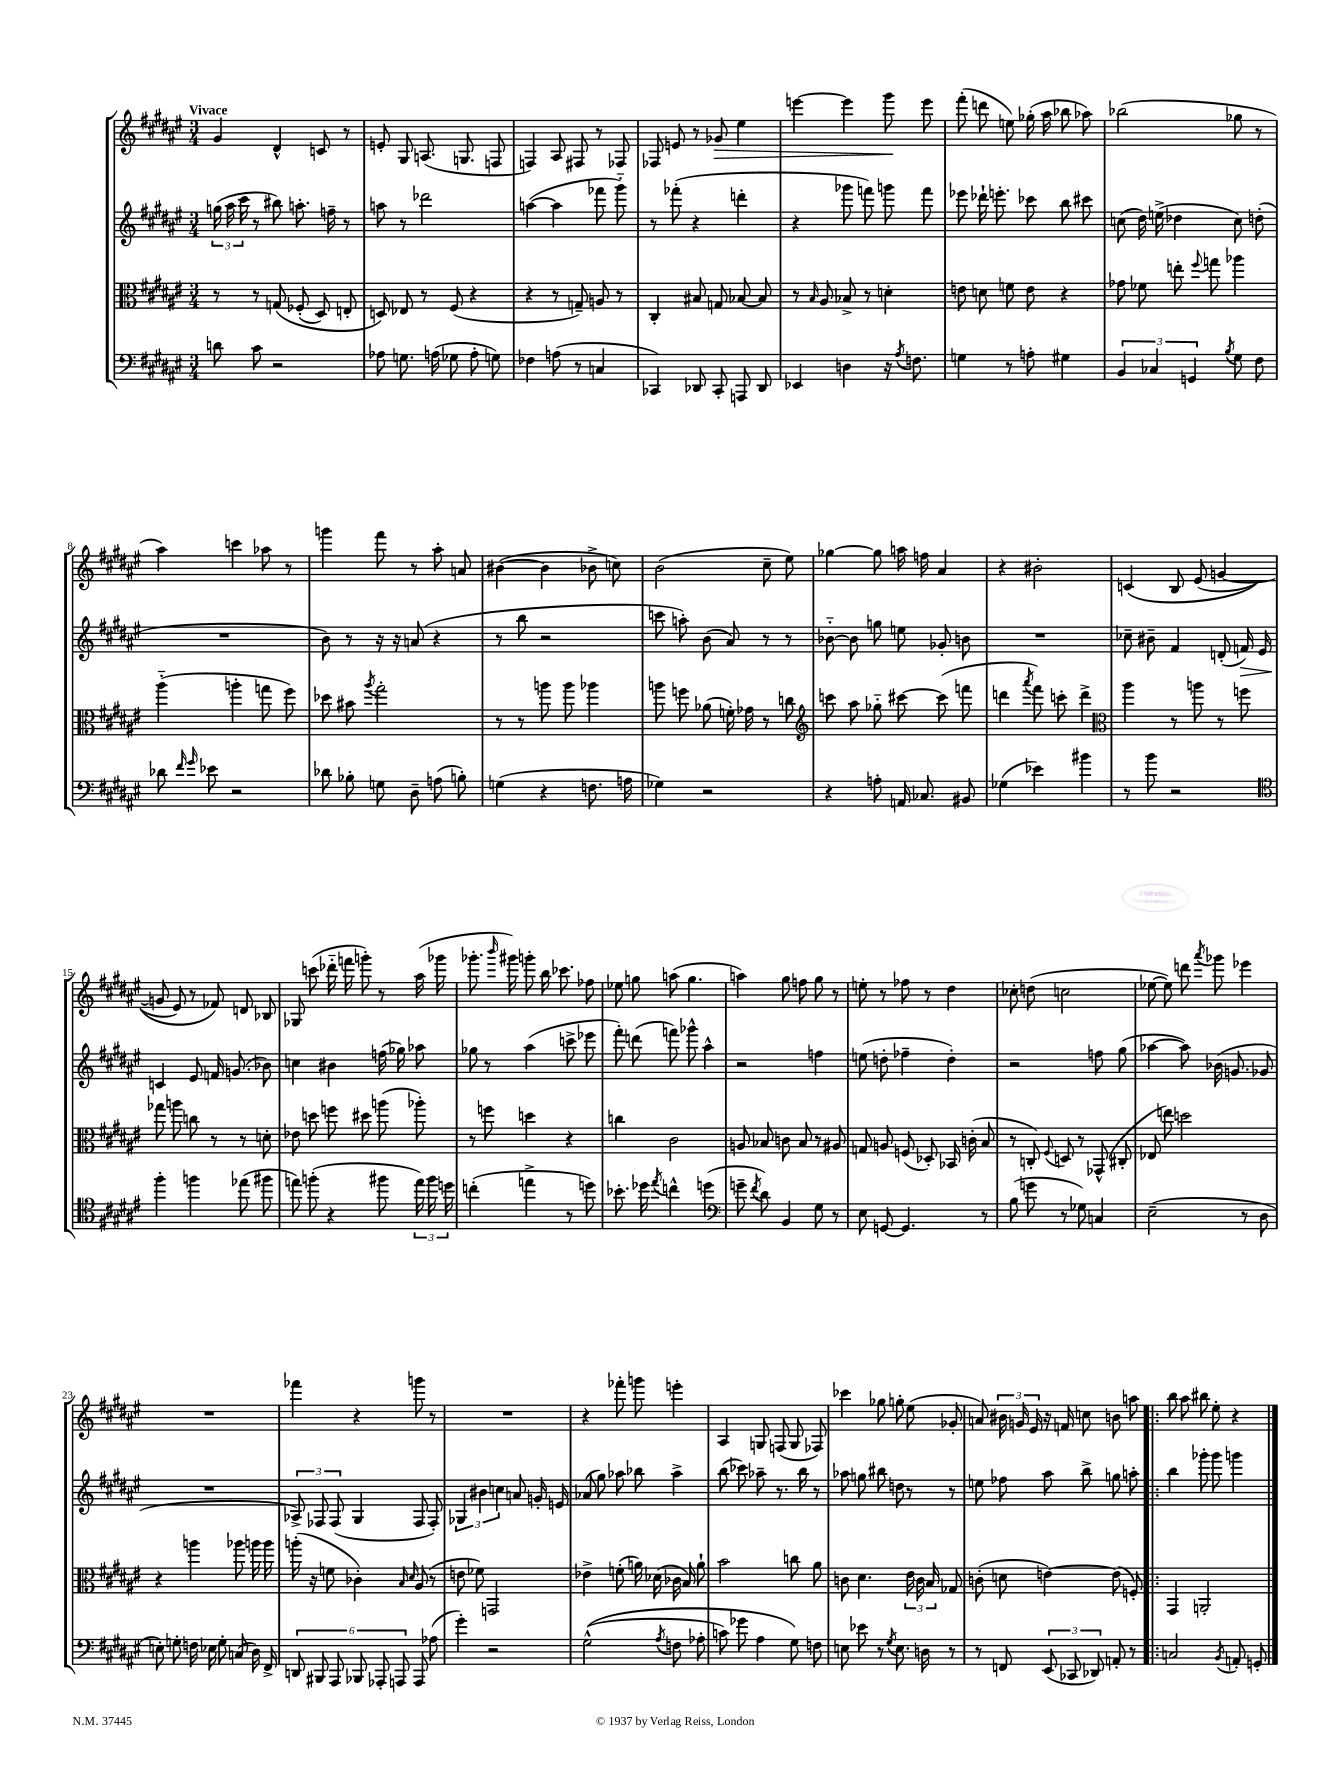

**kern	**kern	**kern	**dynam	**kern	**dynam
*part4	*part3	*part2	*part2	*part1	*part1
*staff4	*staff3	*staff2	*staff2	*staff1	*staff1
*clefF4	*clefC3	*clefG2	*	*clefG2	*
*k[f#c#g#d#a#e#]	*k[f#c#g#d#a#e#]	*k[f#c#g#d#a#e#]	*	*k[f#c#g#d#a#e#]	*
*M3/4	*M3/4	*M3/4	*	*M3/4	*
=1	=1	=1	=1	=1	=1
!	!	!	!	!LO:TX:a:B:t=Vivace	!
8dn\	8r	(24ggn\	.	4g#/	.
.	.	24aa#\	.	.	.
.	.	24ccc#\	.	.	.
8c#\	8r	8r	.	.	.
2r	(8Gn/	8bb#X\)	.	4d#^^/	.
.	(8F-X'/	8.aan'\	.	.	.
.	8D#/)	.	.	8cn/	.
.	.	16ffn~\	.	.	.
.	8En'/	8r	.	8r	.
=2	=2	=2	=2	=2	=2
8A-X\	8Dn/)	8aan\	.	8en'/	.
8.Gn\	8E-X/	8r	.	8G#/	.
.	8r	2ddd-X\	.	(8.An/	.
(16An\	.	.	.	.	.
8G-X\	(8F#/	.	.	.	.
.	.	.	.	8.Gn/	.
8A'\	4r	.	.	.	.
8Gn\)	.	.	.	8Fn/	.
=3	=3	=3	=3	=3	=3
4F-X\	4r	([4aan\	.	4Fn/)	.
(8An\	8r	4aa\]	.	8A#/	.
8r	8Gn~/)	.	.	8F#X/	.
4Cn/	8An/	8fff-X\	.	8r	.
.	8r	8ggg#\)	.	8F-X/	.
=4	=4	=4	=4	=4	=4
4CC-X/)	4C#'/	8r	.	8F-X/	.
.	.	(8fff-X'\	.	8en/	.
8DD-X/	8B#X/	4r	.	8r	.
!	!	!	!	!	!LO:HP:b
8CC-'/	8Gn/	.	.	8g-X/	>
8AAAn/	[8B-X/	4dddn'\	.	4ee#\	.
8DD-/	8B-/]	.	.	.	.
=5	=5	=5	=5	=5	=5
4EE-X/	8r	4r	.	[4eeen\	.
.	16qqB/	.	.	.	.
.	8A#/	.	.	.	.
4Dn\	8B-X^/	8ggg-X\	.	4eee\]	.
.	8r	8fffn\)	.	.	.
16r	4dn'\	8gggn\	.	8ggg#\	.
8qA#/	.	.	.	.	.
8.Fn\	.	.	.	.	.
.	.	8fff\	.	8eee\	]
=6	=6	=6	=6	=6	=6
4Gn\	8en\	8eee-X\	.	(8fff#'\	.
.	8dn\	16ddd-X`\	.	8dddn\	.
.	.	8.eeen'\	.	.	.
8r	8fn\	.	.	8een\)	.
8An'\	8e\	8ccc-X\	.	(16gg-X'\	.
.	.	.	.	16aa#\	.
4G#X\	4r	8bb\	.	8bb-X\	.
.	.	8ccc#X\	.	8aa-X\)	.
=7	=7	=7	=7	=7	=7
6BB/	8g-X\	(8ccn\	.	(2bb-X\	.
.	8f-X\	16dd#\)	.	.	.
6C-X/	.	.	.	.	.
.	.	(16een^\	.	.	.
.	8een'\	4dd-X\	.	.	.
6GGn/	.	.	.	.	.
.	8qqff#/	.	.	.	.
.	8ggn\	.	.	.	.
8qB/	.	.	.	.	.
8G#\	4aa-X\	8cc\)	.	8gg-X\	.
8F#\	.	(8ddn'\	.	8r	.
!!LO:LB:g=z
=8	=8	=8	=8	=8	=8
8d-X\	(4aa#\	2.r	.	4aa#\)	.
16qqf#/	.	.	.	.	.
16qqg#/	.	.	.	.	.
8e-X\	.	.	.	.	.
2r	4aan'\	.	.	4cccn\	.
.	8ggn\	.	.	8aa-X\	.
.	8ff#\)	.	.	8r	.
=9	=9	=9	=9	=9	=9
8d-X\	8dd-X\	8b\)	.	4gggn\	.
8B-X'\	8b#X\	8r	.	.	.
.	8qaa#/	.	.	.	.
8Gn\	2gg#'\	16r	.	8fff#\	.
.	.	16r	.	.	.
8D#~\	.	(8an/	.	8r	.
(8An\	.	4r	.	8aa#'\	.
8Bn'\)	.	.	.	8an/	.
=10	=10	=10	=10	=10	=10
(4Gn\	8r	8r	.	([4b#X\	.
.	8r	8bb\	.	.	.
4r	8aan\	2r	.	4b#\]	.
.	8aa\	.	.	.	.
8.Fn\	4aa-X\	.	.	8b-X^\	.
.	.	.	.	8ccn\)	.
16An\	.	.	.	.	.
=11	=11	=11	=11	=11	=11
4G-X\)	8aan\	8cccn\	.	(2b\	.
.	8ffn\	8aan'\)	.	.	.
2r	(8a-X\	(8b\	.	.	.
.	16fn'\)	8a#/)	.	.	.
.	16g-X\	.	.	.	.
.	8r	8r	.	8cc#~\	.
.	8ccn\	8r	.	8ee#\)	.
=12	=12	=12	=12	=12	=12
*	*clefG2	*	*	*	*
4r	8cccn\	[8b-X\	.	[4gg-X\	.
.	8aa#\	8b-\]	.	.	.
8An'\	8gg-X\	8ggn\	.	8gg-\]	.
16AAn/	[8ccc#X\	8een\	.	16aan\	.
8.C-X/	.	.	.	16ffn\	.
.	(8ccc#\]	8g-X'/	.	4a#/	.
8BB#X/	8fffn\	8bn\	.	.	.
=13	=13	=13	=13	=13	=13
(4G-X\	4dddn\	2.r	.	4r	.
.	8qaaa#/	.	.	.	.
4e-X\)	8fff#\)	.	.	2b#X'\	.
.	8cccn'\	.	.	.	.
4b#X\	4ddd^\	.	.	.	.
=14	=14	=14	=14	=14	=14
*	*clefC3	*	*	*	*
8r	4aa#\	8cc-X~\	.	(4cn/	.
8b\	.	8b#X~\	.	.	.
2r	8r	4f#/	.	8B/	.
.	8aan\	.	.	(8e#/	.
.	8r	(8dn'/	.	[4gn/	.
!	!	!	!LO:HP:b	!	!
.	8ffn\	16fn/)	>	.	.
.	.	16e#/	.	.	.
!!LO:LB:g=z
=15	=15	=15	=15	=15	=15
*clefC4	*	*	*	*	*
4ff#'\	8gg-X\	4cn/	.	8gn/]	.
.	8aan\	.	.	8e#/)	.
4ffn\	8ccn\	8e#/	]	8r	.
.	8r	16fn/	.	8f-X/)	.
.	.	(8.gn/	.	.	.
(8ee-X\	8r	.	.	8dn/	.
8ff#X\	8dn'\	8b-X\)	.	8B-X/	.
=16	=16	=16	=16	=16	=16
8een\)	8e-X\	4ccn\	.	8G-X/	.
(8ffn'\	8ddn\	.	.	(8cccn\	.
4r	8ffn\	4b#X\	.	16ddd-X\	.
.	.	.	.	16fffn\	.
.	8dd#X\	.	.	8gggn'\)	.
8ff#X\	(8aan\	(16ffn\	.	8r	.
.	.	16gg-X\)	.	.	.
24ee\)	8aa-X'\)	8aa-X\	.	(16aa#\	.
24ff#\	.	.	.	.	.
.	.	.	.	16ggg-X\	.
24ddn\	.	.	.	.	.
=17	=17	=17	=17	=17	=17
(4ccn'\	8r	8gg-X\	.	8.ggg-X'\	.
.	8ffn\	8r	.	.	.
.	.	.	.	16qqbbb/	.
.	.	.	.	16ggg#X\)	.
4een^\	4ddn\	(4aa#\	.	8gggn'\	.
.	.	.	.	16bb\	.
.	.	.	.	8.ccc-X\	.
8r	4r	8cccn^\	.	.	.
8ddn\)	.	8eee-X\	.	8ff-X\	.
=18	=18	=18	=18	=18	=18
8.b-X'\	4ccn\	8fff#'\)	.	8ee-X\	.
.	.	(8dddn\	.	8ggn\	.
16dd-X\	.	.	.	.	.
8qee#/	.	.	.	.	.
4ccn^^\	2c#\	8fffn\)	.	(8aan\	.
.	.	8ggg-X^^\	.	4.gg\	.
(4ddn\	.	4aa#^^\	.	.	.
=19	=19	=19	=19	=19	=19
*clefF4	*	*	*	*	*
8gn~\	8An/	2r	.	4aan\)	.
8qf#/	.	.	.	.	.
8d#\)	8B-X/	.	.	.	.
4BB/	8cn\	.	.	8gg#\	.
.	8B-/	.	.	8ffn\	.
8G#\	8r	4ffn\	.	8gg#\	.
8r	8A#X/	.	.	8r	.
=20	=20	=20	=20	=20	=20
8E#\	8Gn/	(8een\	.	8een'\	.
[8GGn/	8An/	8ddn'\	.	8r	.
4.GG/]	(8Fn/	4ff-X~\	.	8ff-X\	.
.	8D-X'/)	.	.	8r	.
.	16BB-X/	4dd'\)	.	4dd#\	.
.	(16cn'\	.	.	.	.
8r	8B/	.	.	.	.
=21	=21	=21	=21	=21	=21
(8B\	8r	2r	.	8cc-X'\	.
8gn\	8Cn'/)	.	.	(8ddn\	.
.	8qqF#/	.	.	.	.
8r	8Dn/	.	.	2ccn\	.
8G-X\)	8r	.	.	.	.
4Cn/	(8GG-X^^/	8ffn\	.	.	.
.	8C#X'/	(8gg#\	.	.	.
=22	=22	=22	=22	=22	=22
(2E#~\	8E-X/	[4aa-X\	.	[8ee-X\	.
.	8een\)	.	.	8ee-\])	.
.	2ddn\	8aa-\])	.	8dddn\	.
.	.	.	.	8qaaa#/	.
.	.	(16b-X\	.	8ggg-X\	.
.	.	8.gn/	.	.	.
8r	.	.	.	4eee-X\	.
8D#\	.	8g-X/	.	.	.
!!LO:LB:g=z
=23	=23	=23	=23	=23	=23
8En'\)	4r	2.r	.	2.r	.
8Gn'\	.	.	.	.	.
16Fn\	4aan\	.	.	.	.
16E-X\	.	.	.	.	.
8G'\	.	.	.	.	.
(8Cn/	8aa-X\	.	.	.	.
16D#\)	16aan\	.	.	.	.
16FF#^/	16aa\	.	.	.	.
=24	=24	=24	=24	=24	=24
12DDn/	(16aan'\	12A-X^/)	.	4fff-X\	.
.	16r	.	.	.	.
12BBB#X/	.	12F-X/	.	.	.
.	8fn\	.	.	.	.
12AAA#/	.	(12F-/	.	.	.
12BBB-X/	4c-X'\)	4G#/	.	4r	.
12AAA-X'/	.	.	.	.	.
12AAAn/	.	.	.	.	.
.	16qqB/	.	.	.	.
.	16qqd#/	.	.	.	.
8AAA/	(8A#/	8F-/	.	8gggn\	.
(8A-X\	8r	8F-'/)	.	8r	.
=25	=25	=25	=25	=25	=25
4g#'\)	8en\	6G-X/	.	2.r	.
.	8f-X\)	.	.	.	.
.	.	6b#X\	.	.	.
2r	2GGn/	.	.	.	.
.	.	6ccn\	.	.	.
.	.	8an/	.	.	.
.	.	16gn'/	.	.	.
.	.	16en/	.	.	.
=26	=26	=26	=26	=26	=26
((2G#^^\	4e-X^\	(8a-X/	.	4r	.
.	.	8gg#\)	.	.	.
.	(8fn'\	8aa-X\	.	8fff-X'\	.
.	16an\)	8bb-X\	.	8gggn\	.
.	(16d-X\	.	.	.	.
8qA#/	.	.	.	.	.
8Fn\	16c-X\	4aa-^\	.	4eeen'\	.
.	16B/)	.	.	.	.
8A-X'\	8a`\	.	.	.	.
=27	=27	=27	=27	=27	=27
8cn\)	2b\	(8bb\	.	4A#/	.
8g-X\	.	8ccc-X\)	.	.	.
4A#\	.	8aa-X~\	.	8Gn/	.
.	.	8.r	.	(8Fn/	.
8G#\)	8ccn\	.	.	8G/	.
.	.	16bb\	.	.	.
8Fn\	8a#\	8r	.	8F-X/)	.
=28	=28	=28	=28	=28	=28
8En\	8cn\	8aa-X\	.	4ccc-X\	.
8e-X\	4.d#\	8ggn\	.	.	.
8r	.	8bb#X\	.	8gg-X\	.
8qG#/	.	.	.	.	.
8.E\	.	8ddn\	.	8ggn'\	.
.	24e#\	8r	.	(8ee#\	.
.	24c\	.	.	.	.
16Dn\	.	.	.	.	.
.	24B/	.	.	.	.
8r	8G-X/	8r	.	8g-X'/	.
=29	=29	=29	=29	=29	=29
8r	(8cn'\	8een\	.	8an/)	.
8FFn/	8dn\	8ff-X\	.	24b#X\	.
.	.	.	.	24gn/	.
.	.	.	.	24e#/	.
(12EE#/	[4en\)	8aa#\	.	16r	.
.	.	.	.	16fn/	.
12CC-X/	.	.	.	.	.
.	.	8bb^\	.	8ccn\	.
12DD-X/)	.	.	.	.	.
8AAn'/	(8e\]	8ggn\	.	8bn\	.
8r	8Fn'/)	8aan'\	.	8aan\	.
=30!|:	=30!|:	=30!|:	=30!|:	=30!|:	=30!|:
2Cn/	4GG#/	4bb\	.	8bb\	.
.	.	.	.	8aa#\	.
.	2AAn'/	8ggg-X'\	.	8bb#X\	.
.	.	8ggg-\	.	8ee#'\	.
8qBB/	.	.	.	.	.
8AAn'/	.	4gggn\	.	4r	.
8GGn'/	.	.	.	.	.
==	==	==	==	==	==
*-	*-	*-	*-	*-	*-
